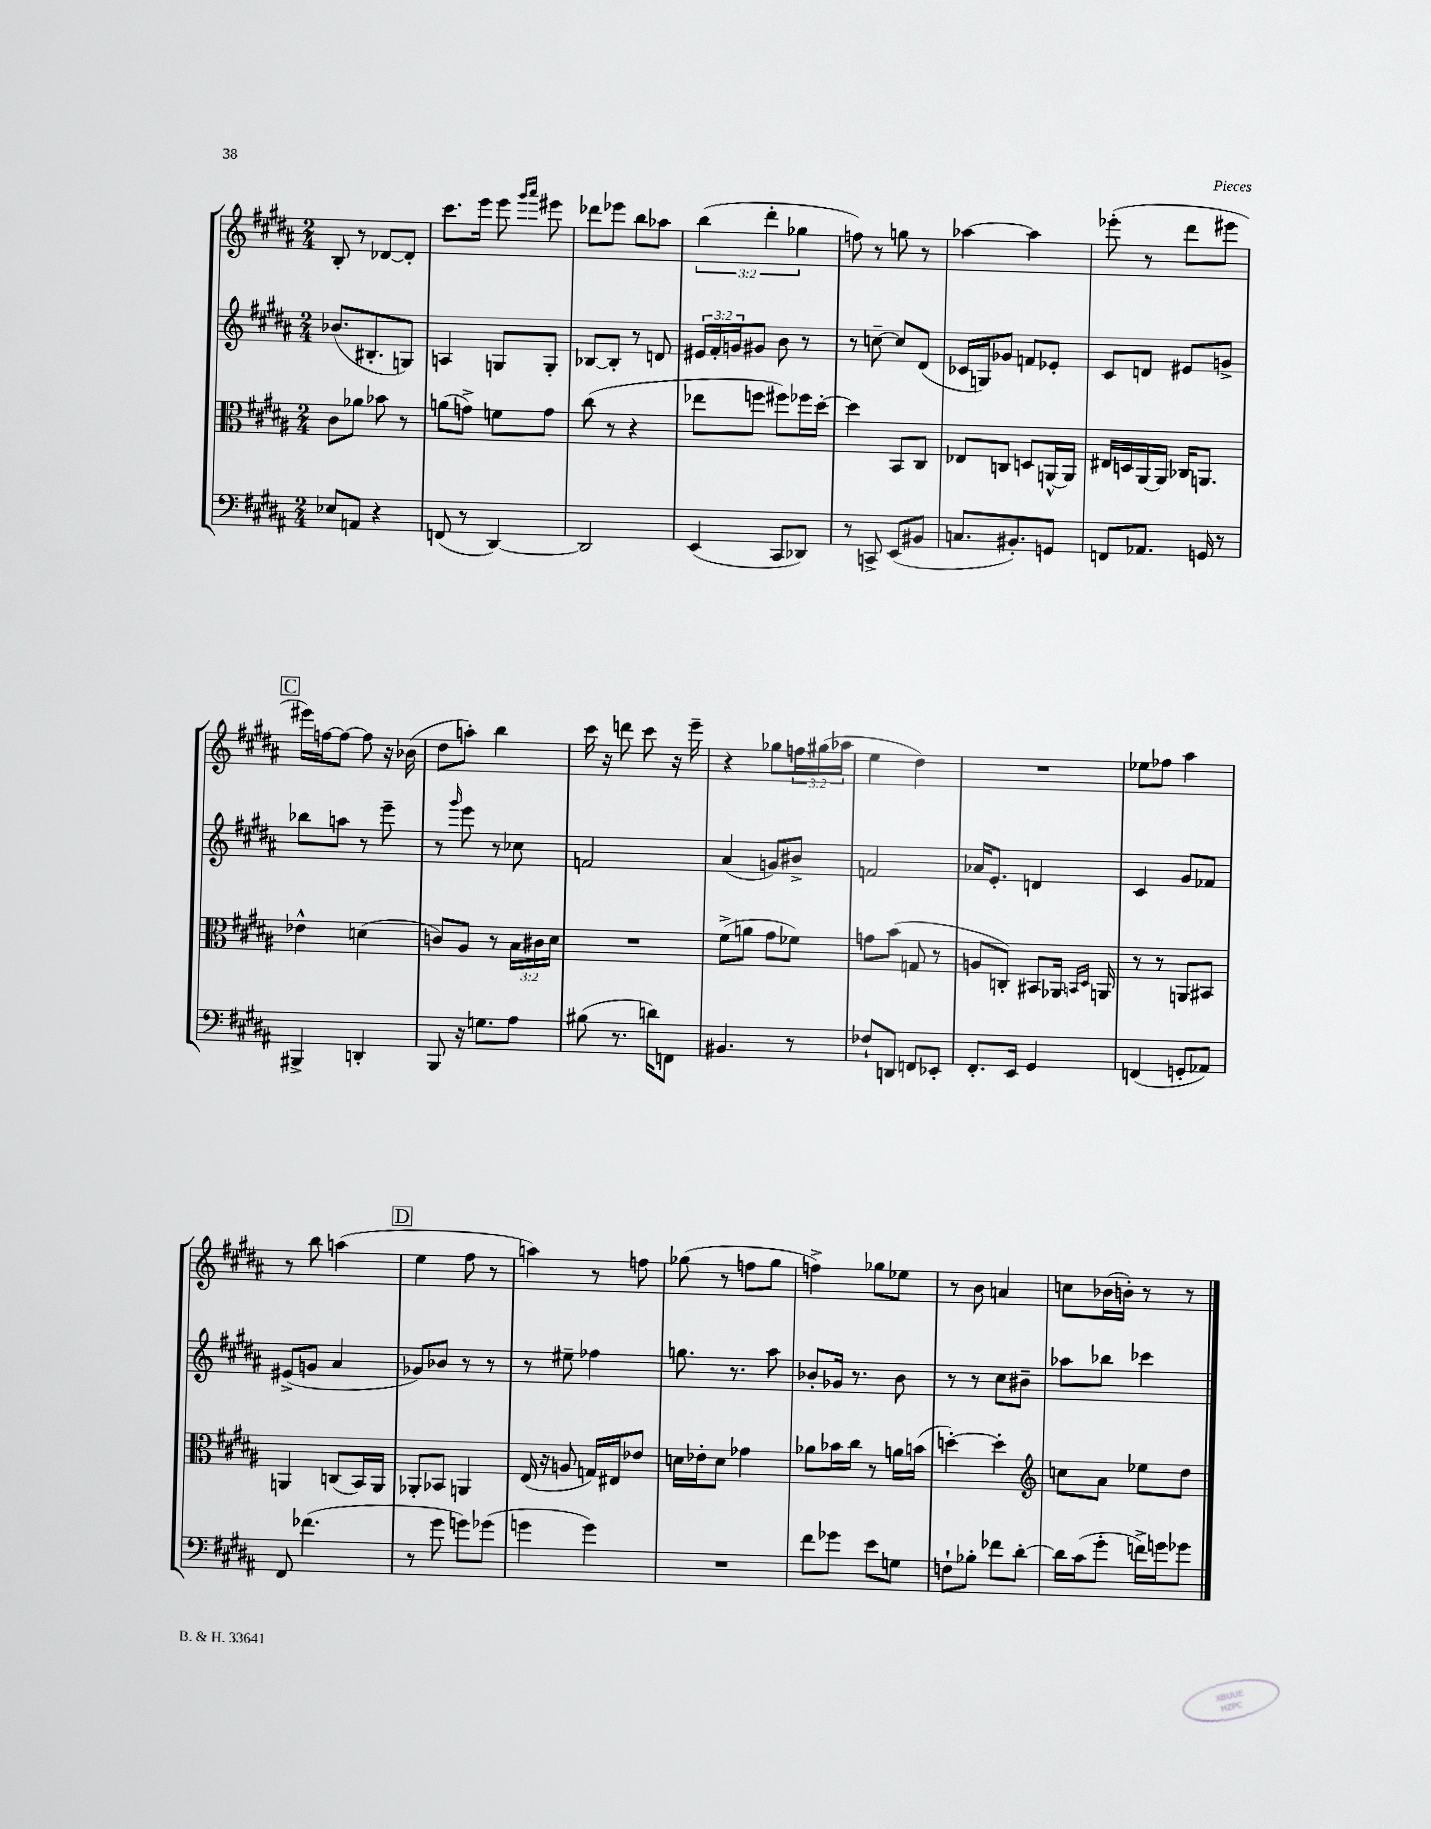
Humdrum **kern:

**kern	**kern	**kern	**kern
*part4	*part3	*part2	*part1
*staff4	*staff3	*staff2	*staff1
*clefF4	*clefC3	*clefG2	*clefG2
*k[f#c#g#d#a#]	*k[f#c#g#d#a#]	*k[f#c#g#d#a#]	*k[f#c#g#d#a#]
*M2/4	*M2/4	*M2/4	*M2/4
=142	=142	=142	=142
8E-X/L	8c#\L	(8.b-X/L	8B'/
8AAn/J	8a-X\J	.	8r
.	.	8.B#X'/	.
4r	8b-X\	.	[8d-X/L
.	8r	8Gn/J)	8d-'/J]
=143	=143	=143	=143
(8FFn/	(8an\L	4An/	8.ccc#\L
8r	8gn^\J)	.	.
.	.	.	16eee\Jk
[4DD#/)	8fn\L	8Gn/L	8eee\
.	.	.	16qqggg#/LL
.	.	.	16qqaaa#/JJ
.	8g\J	8G'/J	8eee#X\
=144	=144	=144	=144
2DD#/]	(8cc#\	[8B-X/L	8ddd-X\L
.	8r	8B-'/J]	8eee-X\J
.	4r	8r	8bb\L
.	.	8dn/	8aa-X\J
=145	=145	=145	=145
(4EE/	8ee-X\L	24e#X/LL	(6bb\
.	.	24f#'/	.
.	.	24gn/J	.
.	8ffn\J	8g#X/J	.
.	.	.	6ddd#'\
8CC#/L	8ff#X\L)	8b\	.
.	.	.	6gg-X\
8DD-X/J)	16ff-X\L	8r	.
.	[16dd#'\JJ	.	.
=146	=146	=146	=146
8r	4dd#\]	8r	8ffn\)
8CCn^/	.	[8ccn~\	8r
(8EE/L	8BB/L	8cc/L]	8ggn\
8BB#X/J	8C#/J	(8d#/J	8r
=147	=147	=147	=147
8.Cn/L	8E-X/L	16c-X/LL	[4aa-X\
.	.	16Gn/J)	.
.	8Cn/J	8g-X/J	.
8.BB#X'/)	.	.	.
.	8Dn/L	8fn/L	4aa-\]
8GGn/J	[16AAn^^/L	8e-X'/J	.
.	16AA/JJ]	.	.
=148	=148	=148	=148
8FFn/L	16E#X/LL	8c#/L	(8eee-X'\
.	16Dn/	.	.
8.AA-X/J	[16AA#/	8dn/J	8r
.	16AA#/JJ]	.	.
.	16C-X/KL	8e#X/L	8ddd#\L
16GGn/	8.AAn/J	.	.
8r	.	8gn^/J	8eee#X\J
!!LO:LB:g=z
!!LO:REH:place=s1:t=C
=149	=149	=149	=149
4BBB#X^/	4e-X^^\	8bb-X\L	16eee#X\LL)
.	.	.	[16ffn\J
.	.	8aan\J	8ff\J_
4DDn'/	(4dn\	8r	8ff\]
.	.	8eee~\	16r
.	.	.	(16b-X\
=150	=150	=150	=150
8BBB/	8cn/L)	8r	8dd#\L
.	.	16qqggg#/	.
16r	8A#/J	8eee\	8aan'\J)
8.Gn\L	.	.	.
.	8r	8r	4bb\
8A#\J	24B\LL	8cc-X\	.
.	24c#X\	.	.
.	24d#\JJ	.	.
=151	=151	=151	=151
(8B#X\	2r	2fn/	16ccc#\
.	.	.	16r
8.r	.	.	8dddn\
.	.	.	8ccc#\
16dn\KL)	.	.	.
8FFn\J	.	.	16r
.	.	.	16eee~\
=152	=152	=152	=152
4.BB#X/	(8f#^\L	(4a#/	4r
.	8an\J	.	.
.	8g#\L	8gn/L)	8gg-X\L
8r	8f-X\J)	8b#X^/J	24ffn\L
.	.	.	(24gg#X\
.	.	.	24aa-X\JJ
=153	=153	=153	=153
8F-X`/L	8gn\L	2fn/	4ee\
8DDn/J	(8b\J	.	.
8FFn/L	8Gn/	.	4dd#\)
8EE-X'/J	8r	.	.
=154	=154	=154	=154
8.FF#'/L	8An/L	16a-X/KL	2r
.	.	8.e'/J	.
.	8Cn'/J)	.	.
16EE/Jk	.	.	.
4GG#/	8BB#X/L	4dn/	.
.	16AA-X/Jk	.	.
.	16qqBBn/LL	.	.
.	16qqD#/JJ	.	.
.	16AAn/	.	.
=155	=155	=155	=155
(4FFn/	8r	4c#/	8ee-X\L
.	8r	.	8ff-X\J
8GGn'/L	8AAn/L	8g#/L	4aa#\
8AA-X/J)	8BB#X/J	8f-X/J	.
!!LO:LB:g=z
=156	=156	=156	=156
8FF#/	4AAn/	(8e#X^/L	8r
(4.f-X\	.	8gn/J	8bb\
.	(8Cn/L	4a#/	(4aan\
.	16BB/L)	.	.
.	16AA/JJ	.	.
!!LO:REH:place=s1:t=D
=157	=157	=157	=157
8r	8AA-X'/L	8g-X/L)	4ee\
8g#\	8BB-X/J	8b-X/J	.
8gn\L)	4AAn/	8r	8ff#\
(8g-X\J	.	8r	8r
=158	=158	=158	=158
4gn\	(16E/	8r	4aan\)
.	16r	.	.
.	8An/	8ee#X~\	.
4g\)	16Gn/LL)	4ff-X\	8r
.	16E#X/J	.	.
.	8e-X/J	.	8ffn\
=159	=159	=159	=159
2r	16dn\LL	8.ggn\	(8gg-X\
.	16e-X'\J	.	.
.	8d\J	.	8r
.	.	8.r	.
.	4g-X\	.	8ffn\L
.	.	8aa#\	8gg-\J
=160	=160	=160	=160
8f#\L	8a-X\L	8b-X'/L	4ffn^\)
8g-X\J	16b-X\L	16g-X/Jk	.
.	16cc#\JJ	8.r	.
8e\L	8r	.	8gg-X\L
8Gn\J	16an\LL	8b-\	8ee-X\J
.	(16bn\JJ	.	.
=161	=161	=161	=161
8Fn`\L	[4ddn'\)	8r	8r
8B-X'\J	.	8r	8b\
8f-X\L	4dd'\]	8cc#\L	4an/
[8d#'\J	.	8b#X~\J	.
=162	=162	=162	=162
*	*clefG2	*	*
16d#\LL]	8ccn\L	8aa-X\L	8ccn\L
(16c#\J	.	.	.
8g#'\J	8a#\J	8bb-X\J	(16b-X\L
.	.	.	16bn'\JJ)
16fn^\LL)	8ee-X\L	4ccc-X\	8r
16gn\J	.	.	.
8g-X\J	8dd#\J	.	8r
==	==	==	==
*-	*-	*-	*-
